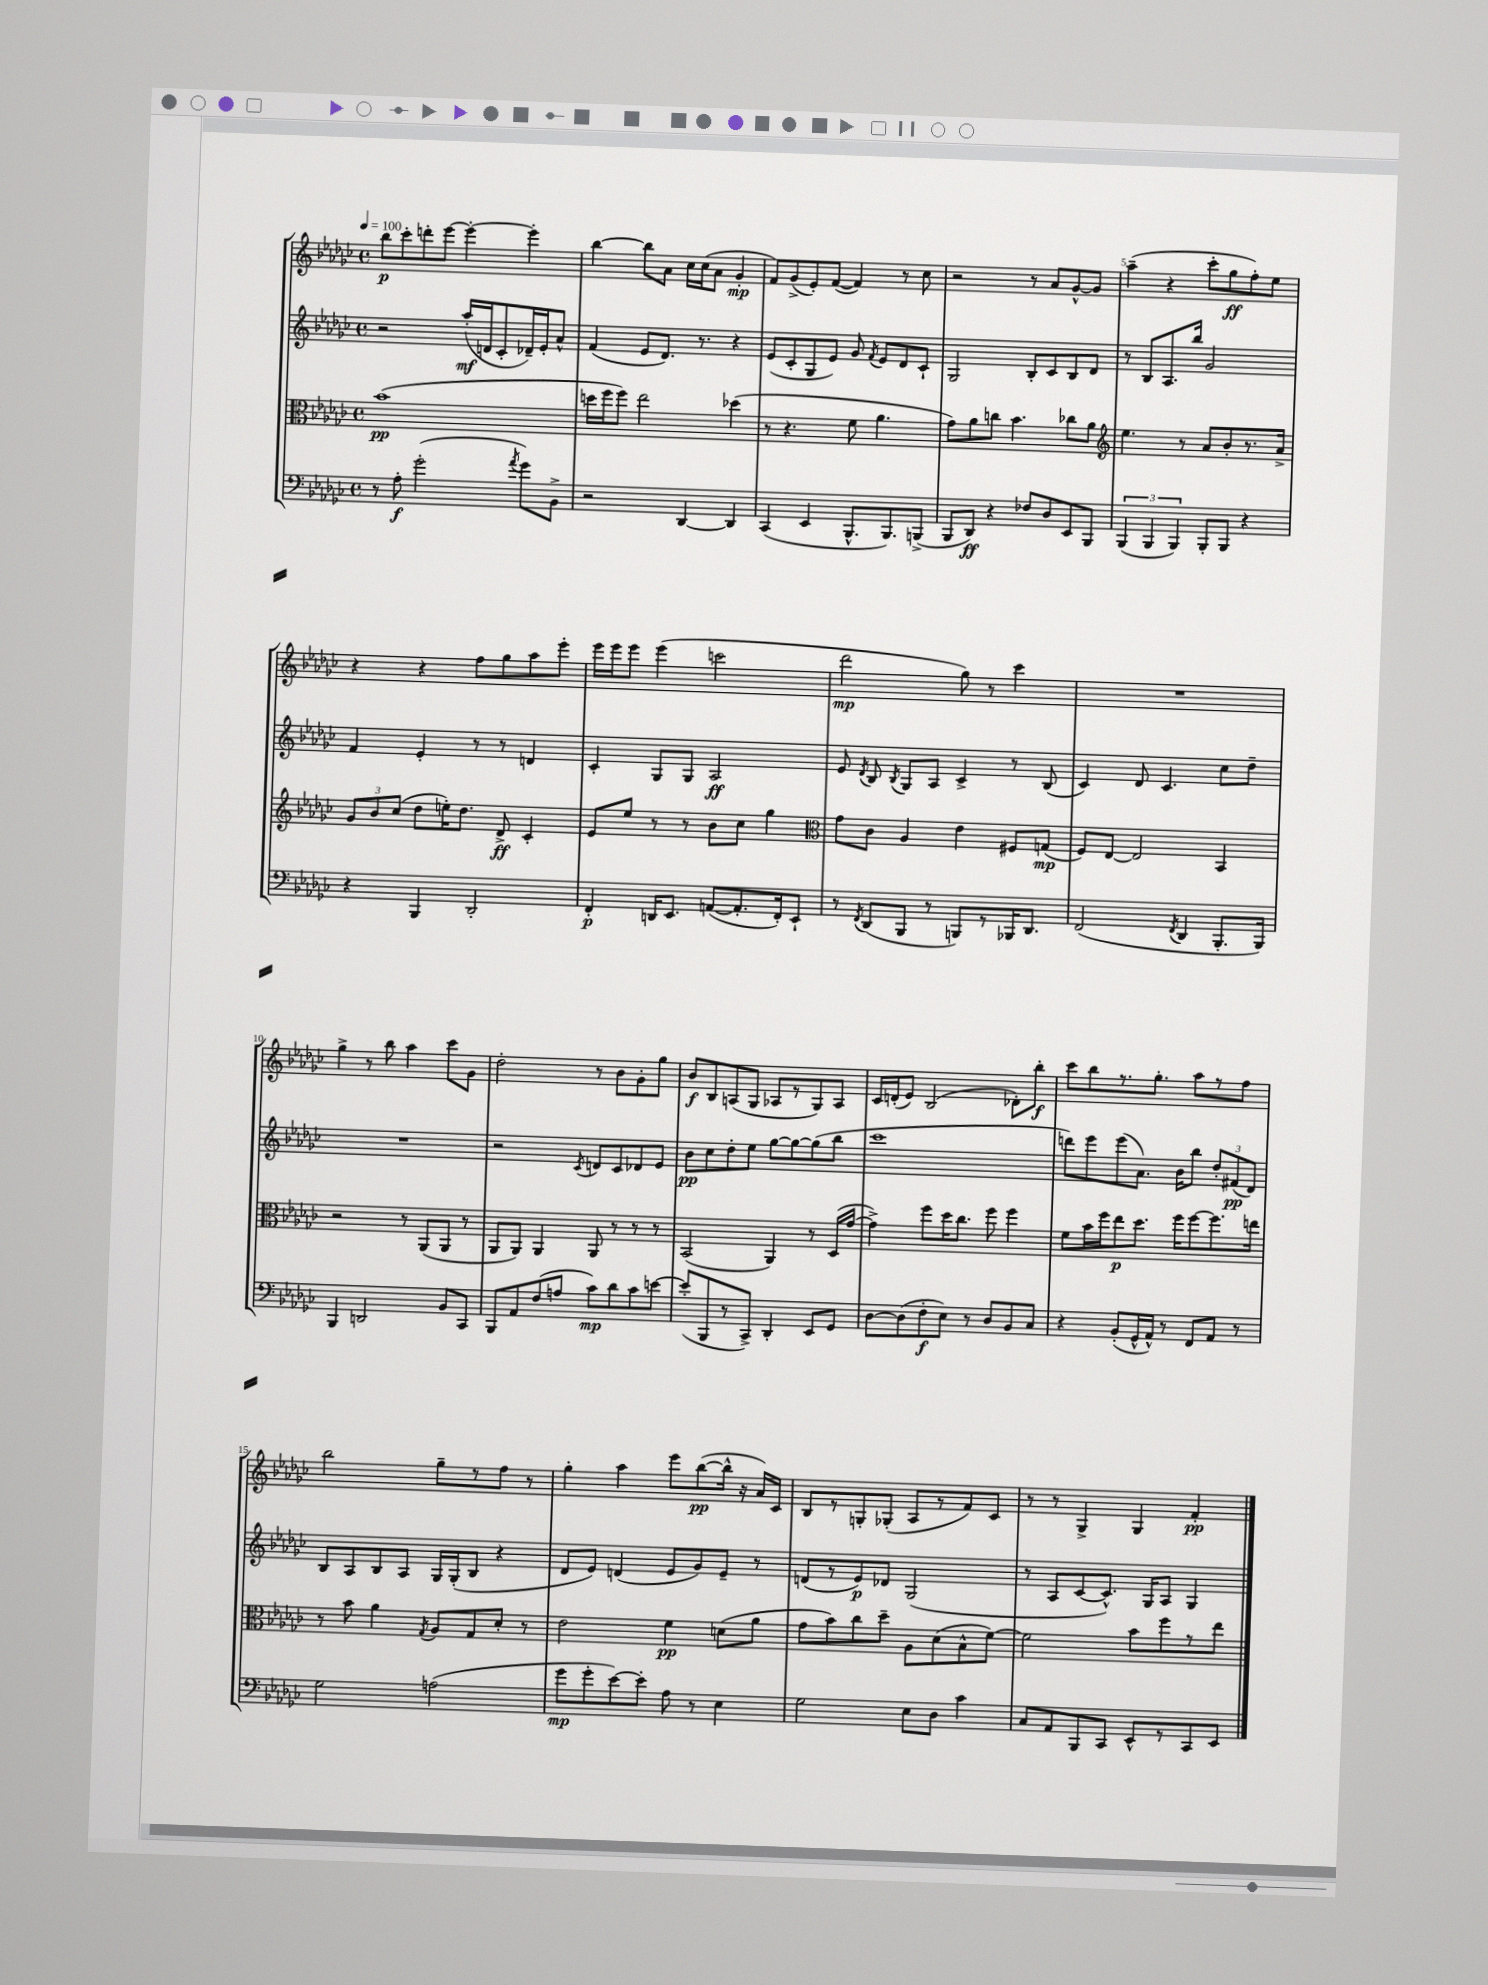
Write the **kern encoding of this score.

**kern	**dynam	**kern	**dynam	**kern	**dynam	**kern	**dynam
*part4	*part4	*part3	*part3	*part2	*part2	*part1	*part1
*staff4	*staff4	*staff3	*staff3	*staff2	*staff2	*staff1	*staff1
*clefF4	*	*clefC3	*	*clefG2	*	*clefG2	*
*k[b-e-a-d-g-c-]	*	*k[b-e-a-d-g-c-]	*	*k[b-e-a-d-g-c-]	*	*k[b-e-a-d-g-c-]	*
*M4/4	*	*M4/4	*	*M4/4	*	*M4/4	*
*met(c)	*	*met(c)	*	*met(c)	*	*met(c)	*
*MM100	*	*MM100	*	*MM100	*	*MM100	*
=1	=1	=1	=1	=1	=1	=1	=1
8r	.	(1b-	pp	2r	.	8bb-\L	p
8A-'\	f	.	.	.	.	8ccc-'\	.
(2g-'\	.	.	.	.	.	8dddn'\	.
.	.	.	.	.	.	[8eee-\J	.
.	.	.	.	(16aa-'/LL	mf	4eee-'\_	.
.	.	.	.	16dn/J	.	.	.
.	.	.	.	8c-'/	.	.	.
8qa-/	.	.	.	.	.	.	.
8g-\L)	.	.	.	16d-X~/L)	.	4eee-'\]	.
.	.	.	.	16e-'/J	.	.	.
8BB-^\J	.	.	.	8a-^^/J	.	.	.
=2	=2	=2	=2	=2	=2	=2	=2
2r	.	16ddn\LL	.	(4f/	.	[4bb-\	.
.	.	16ff\J	.	.	.	.	.
.	.	8ff\J)	.	.	.	.	.
.	.	2ee-\	.	8e-/L	.	8bb-\L]	.
.	.	.	.	8.d-/J)	.	8a-\J	.
[4DD-/	.	.	.	.	.	16cc-\LL	.
.	.	.	.	8.r	.	(16cc-\J	.
.	.	.	.	.	.	8a-\J	.
4DD-/]	.	(4dd-X\	.	4r	.	4g-'/	mp
=3	=3	=3	=3	=3	=3	=3	=3
(4CC-/	.	8r	.	(8e-/L	.	8f/L)	.
.	.	4.r	.	8c-'/	.	(8g-^/	.
4EE-/	.	.	.	8G-/	.	8e-'/)	.
.	.	.	.	8e-/J)	.	([8f/J	.
8.BBB-^^/L	.	8f\	.	8g-/	.	4f/])	.
.	.	.	.	8qf/	.	.	.
.	.	4.a-\	.	8e-/L	.	.	.
8.BBB-/)	.	.	.	.	.	.	.
.	.	.	.	8d-/	.	8r	.
(8BBBn^/J	.	.	.	8c-`/J	.	8cc-\	.
=4	=4	=4	=4	=4	=4	=4	=4
8BBB-/L	.	8g-\L)	.	2G-/	.	2r	.
8DD-/J)	ff	8a-\	.	.	.	.	.
4r	.	8ccn\J	.	.	.	.	.
.	.	4.b-\	.	.	.	.	.
8F-X/L	.	.	.	8B-'/L	.	8r	.
8D-/	.	.	.	8c-/	.	8a-/L	.
8EE-/	.	8cc-X\L	.	8B-/	.	[8g-^^/	.
8BBB-/J	.	8a-\J	.	8d-/J	.	8g-/J]	.
=5	=5	=5	=5	=5	=5	=5	=5
*	*	*clefG2	*	*	*	*	*
(6BBB-/	.	4.ee-\	.	8r	.	(4aa-~\	.
.	.	.	.	8B-/L	.	.	.
6BBB-/	.	.	.	.	.	.	.
.	.	.	.	8.A-/	.	4r	.
6BBB-/)	.	.	.	.	.	.	.
.	.	8r	.	.	.	.	.
.	.	.	.	16bb-/Jk	.	.	.
8BBB-'/L	.	8a-/L	.	2g-/	.	8ccc-'\L	.
8BBB-/J	.	8b-'/	.	.	.	8gg-\	ff
4r	.	8.r	.	.	.	8ff'\)	.
.	.	.	.	.	.	8ee-\J	.
.	.	16a-^/Jk	.	.	.	.	.
!!LO:LB:g=z
=6	=6	=6	=6	=6	=6	=6	=6
4r	.	12g-/L	.	4f/	.	4r	.
.	.	12b-/	.	.	.	.	.
.	.	(12cc-/J	.	.	.	.	.
4BBB-/	.	8dd-\L	.	4e-'/	.	4r	.
.	.	16een'\K)	.	.	.	.	.
.	.	8.dd-\J	.	.	.	.	.
2DD-'/	.	.	.	8r	.	8ff\L	.
.	.	8d-^/	ff	8r	.	8gg-\	.
.	.	4c-'/	.	4dn/	.	8aa-\	.
.	.	.	.	.	.	8eee-'\J	.
=7	=7	=7	=7	=7	=7	=7	=7
4FF'/	p	8e-/L	.	4c-'/	.	16eee-\LL	.
.	.	.	.	.	.	16eee-\J	.
.	.	8ee-/J	.	.	.	8eee-\J	.
16DDn/KL	.	8r	.	8G-/L	.	(4eee-\	.
8.EE-/J	.	.	.	.	.	.	.
.	.	8r	.	8G-/J	.	.	.
([8AAn/L	.	8b-\L	.	2A-/	ff	2cccn\	.
8.AA'/]	.	8cc-\J	.	.	.	.	.
.	.	4gg-\	.	.	.	.	.
16FF'/k)	.	.	.	.	.	.	.
8EE-`/J	.	.	.	.	.	.	.
=8	=8	=8	=8	=8	=8	=8	=8
*	*	*clefC3	*	*	*	*	*
8r	.	8g-\L	.	8e-/	.	2ddd-\	mp
8qFF/	.	.	.	8qd-/	.	.	.
(8DD-/L	.	8c-\J	.	8B-/	.	.	.
.	.	.	.	8qB-/	.	.	.
8BBB-/J	.	4A-/	.	8G-/L	.	.	.
8r	.	.	.	8A-/J	.	.	.
8BBBn/L)	.	4e-\	.	4c-^/	.	8gg-\)	.
8r	.	.	.	.	.	8r	.
16BBB-X/K	.	8F#X/L	.	8r	.	4ccc-\	.
8.DD-/J	.	.	.	.	.	.	.
.	.	(8Gn/J	mp	(8B-/	.	.	.
=9	=9	=9	=9	=9	=9	=9	=9
(2FF/	.	8F/L)	.	4c-/)	.	1r	.
.	.	[8E-/J	.	.	.	.	.
.	.	2E-/]	.	8d-/	.	.	.
.	.	.	.	4.c-/	.	.	.
8qFF/	.	.	.	.	.	.	.
4DD-/	.	.	.	.	.	.	.
8.BBB-'/L	.	4BB-/	.	8cc-\L	.	.	.
.	.	.	.	8dd-~\J	.	.	.
16BBB-/Jk)	.	.	.	.	.	.	.
!!LO:LB:g=z
=10	=10	=10	=10	=10	=10	=10	=10
4BBB-/	.	2r	.	1r	.	4gg-^\	.
2DDn/	.	.	.	.	.	8r	.
.	.	.	.	.	.	8bb-\	.
.	.	8r	.	.	.	4aa-\	.
.	.	(8AA-/L	.	.	.	.	.
8BB-/L	.	8AA-/J	.	.	.	8ccc-\L	.
8CC-/J	.	8r	.	.	.	8g-\J	.
=11	=11	=11	=11	=11	=11	=11	=11
8BBB-/L	.	8AA-/L	.	2r	.	2dd-'\	.
8AA-/	.	8AA-/J)	.	.	.	.	.
(8F/	.	4AA-/	.	.	.	.	.
8An/J	.	.	.	.	.	.	.
.	.	.	.	8qc-/	.	.	.
8c-\L)	mp	8AA-/	.	8dn/L	.	8r	.
8d-\	.	8r	.	8c-/	.	8b-\L	.
8c-\	.	8r	.	8d-X/	.	8g-'\	.
[8en\J	.	8r	.	8e-/J	.	8gg-\J	.
=12	=12	=12	=12	=12	=12	=12	=12
(8e'/L]	.	(2BB-/	.	8b-\L	pp	8b-/L	f
8BBB-/	.	.	.	8cc-\	.	8B-/	.
8r	.	.	.	8dd-'\	.	(8An/	.
8CC-^/J)	.	.	.	8ee-\J	.	8G-/J	.
4DD-'/	.	4AA-/)	.	[8gg-\L	.	8A-X/L	.
.	.	.	.	8gg-\_	.	8r	.
8EE-/L	.	8r	.	(8gg-\]	.	8G-/)	.
8GG-/J	.	(16D-/LL	.	8bb-\J	.	8A-/J	.
.	.	[16g-/JJ	.	.	.	.	.
=13	=13	=13	=13	=13	=13	=13	=13
[8D-\L	.	4g-^\])	.	1ccc-	.	16c-/LL	.
.	.	.	.	.	.	(16dn'/J	.
(8D-\]	.	.	.	.	.	8e-/J)	.
8F'\	f	8ff\L	.	.	.	(2B-/	.
8E-\J)	.	16dd-\K	.	.	.	.	.
.	.	8.cc-\J	.	.	.	.	.
8r	.	.	.	.	.	.	.
8D-/L	.	8ff\	.	.	.	.	.
8BB-/	.	4ff\	.	.	.	8d-X'\L)	.
8C-/J	.	.	.	.	.	8bb-'\J	f
=14	=14	=14	=14	=14	=14	=14	=14
4r	.	8f\L	.	8dddn\L)	.	8ccc-\L	.
.	.	16b-\L	.	8eee-\	.	8bb-\	.
.	.	16ff\J	.	.	.	.	.
(8BB-'/L	.	8ee-\	p	(8eee-\	.	8.r	.
16GG-^^/L	.	8.dd-\J	.	8.a-\J)	.	.	.
16AA-^^/JJ)	.	.	.	.	.	8.gg-'\J	.
8r	.	.	.	.	.	.	.
.	.	16ff\KL	.	16b-\KL	.	.	.
8FF/L	.	[8ff\	.	8bb-\J	.	8aa-\L	.
8AA-/J	.	8.ff\]	.	12dd-'/L	.	8r	.
.	.	.	.	(12f#X/	pp	.	.
8r	.	.	.	.	.	8ff\J	.
.	.	.	.	12d-/J)	.	.	.
.	.	16een\Jk	.	.	.	.	.
!!LO:LB:g=z
=15	=15	=15	=15	=15	=15	=15	=15
2G-\	.	8r	.	8B-/L	.	2bb-\	.
.	.	8b-\	.	8A-/	.	.	.
.	.	4a-\	.	8B-/	.	.	.
.	.	.	.	8A-/J	.	.	.
.	.	8qG-/	.	.	.	.	.
(2An\	.	8A-/L	.	16G-/LL	.	8gg-~\L	.
.	.	.	.	(16G-'/J	.	.	.
.	.	8G-/	.	8B-/J	.	8r	.
.	.	8d-'/J	.	4r	.	8ff\J	.
.	.	8r	.	.	.	8r	.
=16	=16	=16	=16	=16	=16	=16	=16
8g-\L	mp	2e-\	.	8d-/L	.	4gg-'\	.
8g-'\	.	.	.	8e-/J)	.	.	.
[8e-\)	.	.	.	(4dn/	.	4aa-\	.
8e-'\J]	.	.	.	.	.	.	.
8A-\	.	4f\	pp	8e-/L	.	8eee-\L	.
8r	.	.	.	8g-/)	.	([8bb-\	pp
4E-\	.	(8dn\L	.	8e-~/J	.	16bb-^^\Jk]	.
.	.	.	.	.	.	16r	.
.	.	8a-\J	.	8r	.	16a-/LL)	.
.	.	.	.	.	.	16c-/JJ	.
=17	=17	=17	=17	=17	=17	=17	=17
2G-\	.	8g-\L	.	(8dn/L	.	8B-/L	.
.	.	8b-\)	.	8r	.	8r	.
.	.	8cc-\	.	8e-/)	p	8Gn'/	.
.	.	8dd-~\J	.	8d-X/J	.	(8G-X'/J	.
8E-\L	.	8A-\L	.	(2G-/	.	8A-/L	.
8D-\J	.	(8d-\	.	.	.	8r	.
4c-\	.	8B-^^\	.	.	.	8f/)	.
.	.	[8f\J)	.	.	.	8c-/J	.
=18	=18	=18	=18	=18	=18	=18	=18
8C-/L	.	2f\]	.	8r	.	8r	.
8AA-/	.	.	.	8A-/L	.	8r	.
8BBB-/	.	.	.	[8c-/	.	4G-^/	.
8CC-/J	.	.	.	8.c-^^/J])	.	.	.
8EE-^^/L	.	8b-\L	.	.	.	4G-/	.
.	.	.	.	16G-/KL	.	.	.
8r	.	8ff\	.	8A-/J	.	.	.
8CC-/	.	8r	.	4G-/	.	4f'/	pp
8EE-/J	.	8ee-\J	.	.	.	.	.
==	==	==	==	==	==	==	==
*-	*-	*-	*-	*-	*-	*-	*-
